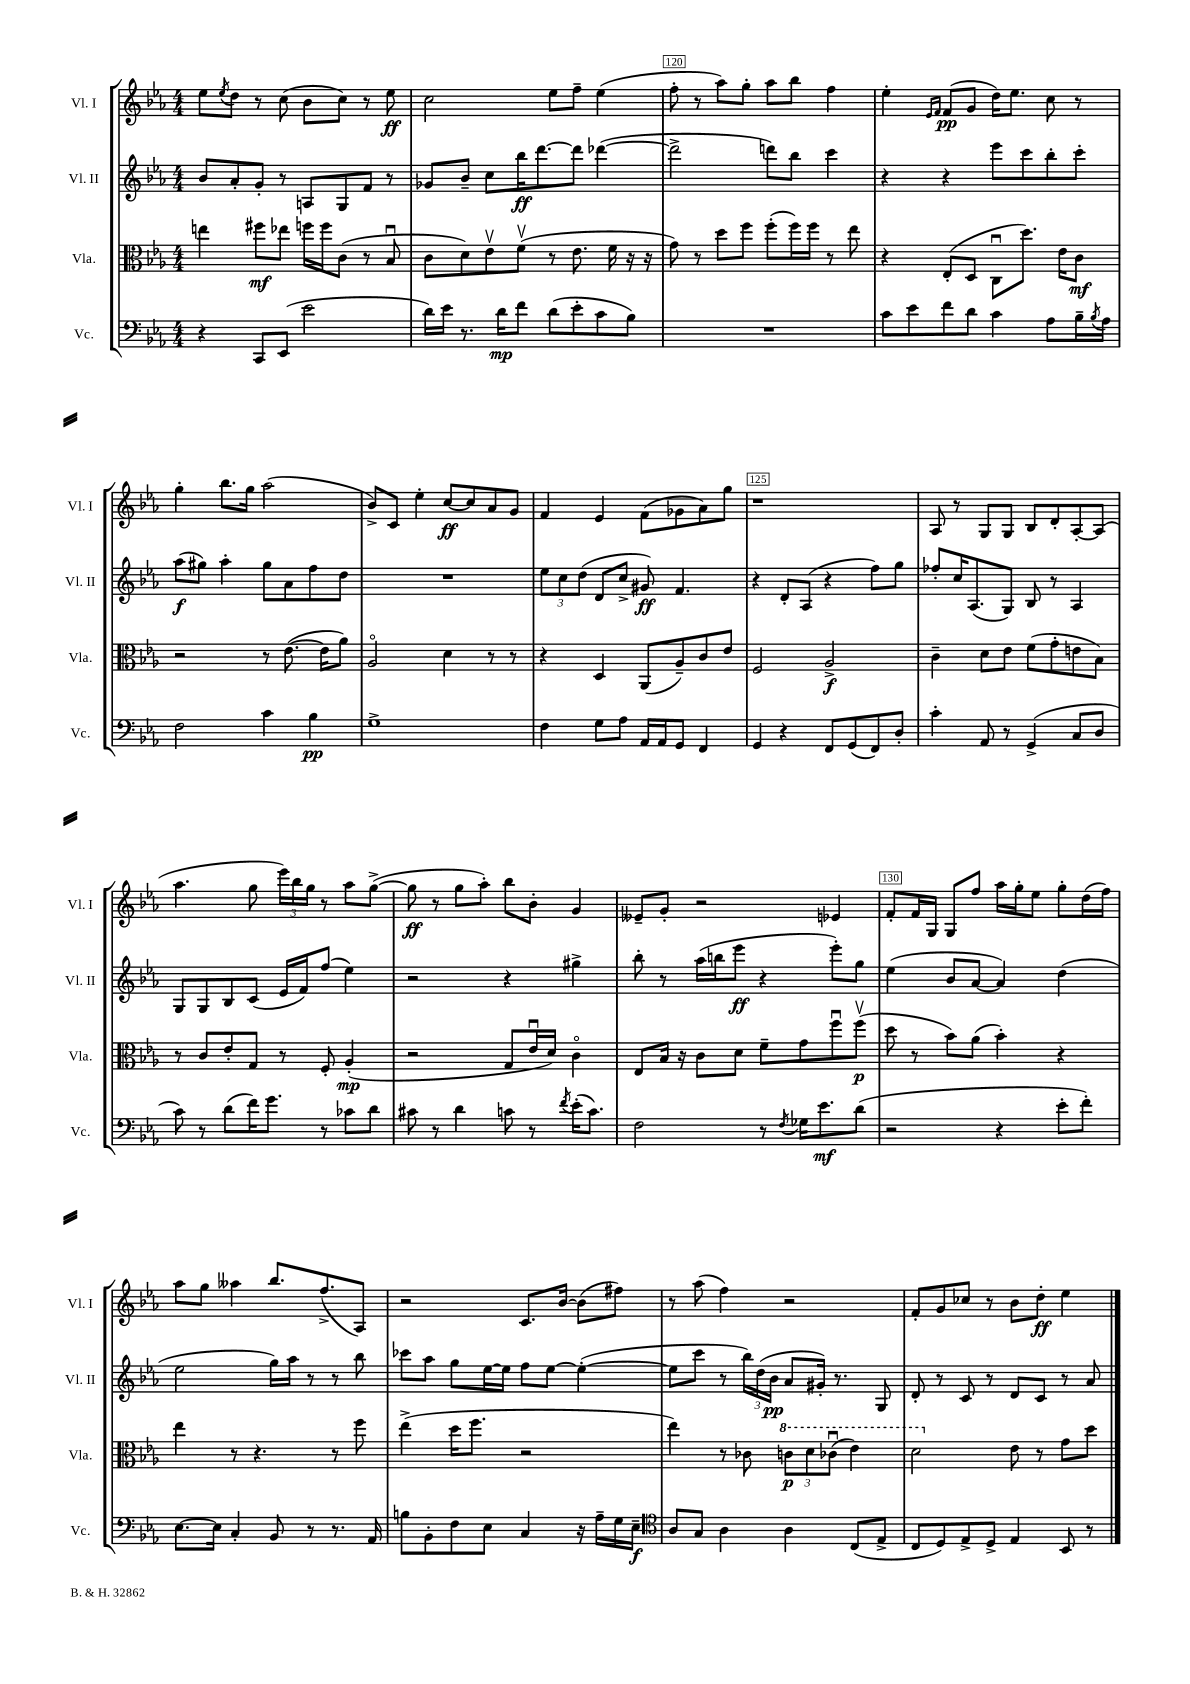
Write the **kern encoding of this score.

**kern	**dynam	**kern	**dynam	**kern	**dynam	**kern	**dynam
*part4	*part4	*part3	*part3	*part2	*part2	*part1	*part1
*staff4	*staff4	*staff3	*staff3	*staff2	*staff2	*staff1	*staff1
*I"Vc.	*	*I"Vla.	*	*I"Vl. II	*	*I"Vl. I	*
*I'Vc.	*	*I'Vla.	*	*I'Vl. II	*	*I'Vl. I	*
*clefF4	*	*clefC3	*	*clefG2	*	*clefG2	*
*k[b-e-a-]	*	*k[b-e-a-]	*	*k[b-e-a-]	*	*k[b-e-a-]	*
*M4/4	*	*M4/4	*	*M4/4	*	*M4/4	*
=118	=118	=118	=118	=118	=118	=118	=118
4r	.	4een\	.	8b-/L	.	8ee-\L	.
.	.	.	.	.	.	8qee-/	.
.	.	.	.	8a-'/	.	8dd\J	.
8CC/L	.	8ff#X\L	mf	8g'/J	.	8r	.
(8EE-/J	.	8ee-X\J	.	8r	.	(8cc\	.
2e-\	.	16ffn\LL	.	8An/L	.	8b-\L	.
.	.	16ff\J	.	.	.	.	.
.	.	(8c\J	.	8G/	.	8cc\J)	.
.	.	8r	.	8f/J	.	8r	.
.	.	8B-u/	.	8r	.	8ee-\	ff
=119	=119	=119	=119	=119	=119	=119	=119
16d\LL)	.	8c\L	.	8g-X/L	.	2cc\	.
16e-\JJ	.	.	.	.	.	.	.
8.r	.	8d\)	.	8b-~/J	.	.	.
.	.	8e-v\	.	8cc\L	.	.	.
16d\KL	mp	.	.	.	.	.	.
8f\J	.	(8fv\J	.	16bb-\K	ff	.	.
.	.	.	.	[8.ddd\	.	.	.
(8d\L	.	8r	.	.	.	8ee-\L	.
8e-'\	.	8.e-\	.	8ddd\J]	.	8ff~\J	.
8c\	.	.	.	([4ddd-X\	.	(4ee-\	.
.	.	16f\	.	.	.	.	.
8B-\J)	.	16r	.	.	.	.	.
.	.	16r	.	.	.	.	.
=120	=120	=120	=120	=120	=120	=120	=120
1r	.	8g\)	.	2ddd-^\]	.	8ff'\	.
.	.	8r	.	.	.	8r	.
.	.	8dd\L	.	.	.	8aa-\L)	.
.	.	8ff\J	.	.	.	8gg'\J	.
.	.	(8ff'\L	.	8dddn\L)	.	8aa-\L	.
.	.	16ff\L)	.	8bb-\J	.	8bb-\J	.
.	.	16ff\JJ	.	.	.	.	.
.	.	8r	.	4ccc\	.	4ff\	.
.	.	8ee-\	.	.	.	.	.
=121	=121	=121	=121	=121	=121	=121	=121
8c\L	.	4r	.	4r	.	4ee-'\	.
8e-\	.	.	.	.	.	.	.
.	.	.	.	.	.	16qqe-/LL	.
.	.	.	.	.	.	16qqf/JJ	.
8f\	.	(8E-'/L	.	4r	.	(8f/L	pp
8d\J	.	8D/J	.	.	.	8g/J	.
4c\	.	8Cu\L	.	8eee-\L	.	16dd\KL)	.
.	.	.	.	.	.	8.ee-\J	.
.	.	8.dd\J)	.	8ccc\	.	.	.
8A-\L	.	.	.	8bb-'\	.	8cc\	.
.	.	16e-\KL	.	.	.	.	.
16B-~\L	.	8c\J	mf	8ccc'\J	.	8r	.
8qB-/	.	.	.	.	.	.	.
16A-\JJ	.	.	.	.	.	.	.
!!LO:LB:g=z
=122	=122	=122	=122	=122	=122	=122	=122
2F\	.	2r	.	(8aa-\L	f	4gg'\	.
.	.	.	.	8gg#X\J)	.	.	.
.	.	.	.	4aa-'\	.	8.bb-\L	.
.	.	.	.	.	.	16gg\Jk	.
4c\	.	8r	.	8gg#\L	.	(2aa-\	.
.	.	([8.e-\	.	8a-\	.	.	.
4B-\	pp	.	.	8ff\	.	.	.
.	.	16e-\KL]	.	.	.	.	.
.	.	8a-\J)	.	8dd\J	.	.	.
=123	=123	=123	=123	=123	=123	=123	=123
1G^	.	2A-/	.	1r	.	8b-^/L)	.
.	.	.	.	.	.	8c/J	.
.	.	.	.	.	.	4ee-'\	.
.	.	4d\	.	.	.	[8cc/L	ff
.	.	.	.	.	.	8cc/]	.
.	.	8r	.	.	.	8a-/	.
.	.	8r	.	.	.	8g/J	.
=124	=124	=124	=124	=124	=124	=124	=124
4F\	.	4r	.	12ee-\L	.	4f/	.
.	.	.	.	12cc\	.	.	.
.	.	.	.	(12dd\J	.	.	.
8G\L	.	4D/	.	8d/L	.	4e-/	.
8A-\J	.	.	.	8cc^/J	.	.	.
16AA-/LL	.	(8AA-/L	.	8g#X/)	ff	(8f\L	.
16AA-/J	.	.	.	.	.	.	.
8GG/J	.	8A-~/)	.	4.f/	.	8g-X\	.
4FF/	.	8c/	.	.	.	8a-\)	.
.	.	8e-/J	.	.	.	8gg\J	.
=125	=125	=125	=125	=125	=125	=125	=125
4GG/	.	2F/	.	4r	.	1r	.
4r	.	.	.	8d'/L	.	.	.
.	.	.	.	(8A-/J	.	.	.
8FF/L	.	2A-^/	f	4r	.	.	.
(8GG/	.	.	.	.	.	.	.
8FF/)	.	.	.	8ff\L)	.	.	.
8D'/J	.	.	.	8gg\J	.	.	.
=126	=126	=126	=126	=126	=126	=126	=126
4c'\	.	4c~\	.	8ff-X'/L	.	8A-/	.
.	.	.	.	16cc/K	.	8r	.
.	.	.	.	(8.A-/	.	.	.
8AA-/	.	8d\L	.	.	.	8G/L	.
8r	.	8e-\J	.	8G/J)	.	8G/J	.
(4GG^/	.	(8f\L	.	8B-/	.	8B-/L	.
.	.	8g'\	.	8r	.	8d'/	.
8C/L	.	8en\	.	4A-/	.	[8A-'/	.
8D/J	.	8B-\J)	.	.	.	(8A-/J]	.
!!LO:LB:g=z
=127	=127	=127	=127	=127	=127	=127	=127
8c\)	.	8r	.	8G/L	.	4.aa-\	.
8r	.	8c/L	.	8G/	.	.	.
(8d\L	.	8e-'/	.	8B-/	.	.	.
16f\K)	.	8G/J	.	(8c/J	.	8gg\	.
8.g\J	.	.	.	.	.	.	.
.	.	8r	.	16e-/LL	.	24eee-\LL)	.
.	.	.	.	.	.	24bb-\	.
.	.	.	.	16f/J)	.	.	.
.	.	.	.	.	.	24gg\JJ	.
8r	.	8F'/	.	(8ff/J	.	8r	.
8c-X\L	.	(4A-'/	mp	4ee-\)	.	8aa-\L	.
8d\J	.	.	.	.	.	([8gg^\J	.
=128	=128	=128	=128	=128	=128	=128	=128
8c#X\	.	2r	.	2r	.	8gg\]	ff
8r	.	.	.	.	.	8r	.
4d\	.	.	.	.	.	8gg\L	.
.	.	.	.	.	.	8aa-'\J)	.
8cn\	.	8G/L	.	4r	.	8bb-\L	.
8r	.	16e-u/L	.	.	.	8b-'\J	.
.	.	16d/JJ)	.	.	.	.	.
8qf/	.	.	.	.	.	.	.
(16e-'\KL	.	4c\	.	4gg#X^\	.	4g/	.
8.c\J)	.	.	.	.	.	.	.
=129	=129	=129	=129	=129	=129	=129	=129
2F\	.	8E-/L	.	8bb-'\	.	8e--X~/L	.
.	.	16B-/Jk	.	8r	.	8g'/J	.
.	.	16r	.	.	.	.	.
.	.	8c\L	.	(16aa-\LL	.	2r	.
.	.	.	.	16bbn\J	.	.	.
.	.	8d\J	.	8eee-\J	ff	.	.
8r	.	8f~\L	.	4r	.	.	.
8qF/	.	.	.	.	.	.	.
16G-X\KL	.	8g\	.	.	.	.	.
8.e-\	mf	.	.	.	.	.	.
.	.	8ffu\	.	8eee-'\L)	.	4e-X/	.
(8d\J	.	(8ffv\J	p	8gg\J	.	.	.
=130	=130	=130	=130	=130	=130	=130	=130
2r	.	8dd\	.	(4ee-\	.	8f'/L	.
.	.	8r	.	.	.	16f/L	.
.	.	.	.	.	.	16G/JJ	.
.	.	8b-\L)	.	8b-/L	.	8G/L	.
.	.	(8a-\J	.	[8a-/J	.	8ff/J	.
4r	.	4b-'\)	.	4a-/])	.	16aa-\LL	.
.	.	.	.	.	.	16gg'\J	.
.	.	.	.	.	.	8ee-\J	.
8e-'\L	.	4r	.	(4dd\	.	8gg'\L	.
8f'\J)	.	.	.	.	.	(16dd\L	.
.	.	.	.	.	.	16ff\JJ)	.
!!LO:LB:g=z
=131	=131	=131	=131	=131	=131	=131	=131
[8.E-\L	.	4ee-\	.	2ee-\	.	8aa-\L	.
.	.	.	.	.	.	8gg\J	.
16E-\Jk]	.	.	.	.	.	.	.
4C'/	.	8r	.	.	.	4aa--X\	.
.	.	4.r	.	.	.	.	.
8BB-/	.	.	.	16gg\LL)	.	8.bb-/L	.
.	.	.	.	16aa-\JJ	.	.	.
8r	.	.	.	8r	.	.	.
.	.	.	.	.	.	(8.ff^/	.
8.r	.	8r	.	8r	.	.	.
.	.	8ff\	.	8bb-\	.	8A-/J)	.
16AA-/	.	.	.	.	.	.	.
=132	=132	=132	=132	=132	=132	=132	=132
8Bn\L	.	(4ee-^\	.	8ccc-X\L	.	2r	.
8BB-'\	.	.	.	8aa-\J	.	.	.
8F\	.	16dd\KL	.	8gg\L	.	.	.
.	.	8.ff\J	.	.	.	.	.
8E-\J	.	.	.	[16ee-\L	.	.	.
.	.	.	.	16ee-\JJ]	.	.	.
4C/	.	2r	.	8ff\L	.	8.c/L	.
.	.	.	.	[8ee-\J	.	.	.
.	.	.	.	.	.	[16b-/Jk	.
16r	.	.	.	(4ee-'\_	.	(8b-\L]	.
16A-~\LL	.	.	.	.	.	.	.
16G\	.	.	.	.	.	8ff#X\J)	.
16E-~\JJ	f	.	.	.	.	.	.
=133	=133	=133	=133	=133	=133	=133	=133
*clefC4	*	*	*	*	*	*	*
8A-/L	.	4ee-\)	.	8ee-\L]	.	8r	.
8G/J	.	.	.	8ccc\J	.	(8aa-\	.
4A-\	.	8r	.	8r	.	4ff\)	.
.	.	8c-X\	.	24bb-\LL)	.	.	.
.	.	.	.	(24dd\	.	.	.
.	.	.	.	24b-\JJ	pp	.	.
*	*	*8va	*	*	*	*	*
4A-\	.	12ccn\L	p	8a-/L	.	2r	.
.	.	12dd\	.	.	.	.	.
.	.	.	.	16g#X'/Jk)	.	.	.
.	.	(12cc-Xu\J	.	.	.	.	.
.	.	.	.	8.r	.	.	.
(8C/L	.	4ee-\)	.	.	.	.	.
8E-^/J	.	.	.	8G/	.	.	.
=134	=134	=134	=134	=134	=134	=134	=134
8C/L	.	2dd\	.	8d'/	.	8f'/L	.
8D/)	.	.	.	8r	.	8g/	.
8E-^/	.	.	.	8c/	.	8cc-X/J	.
8D^/J	.	.	.	8r	.	8r	.
*	*	*X8va	*	*	*	*	*
4E-/	.	8e-\	.	8d/L	.	8b-\L	.
.	.	8r	.	8c/J	.	8dd'\J	ff
8BB-/	.	8g\L	.	8r	.	4ee-\	.
8r	.	8dd\J	.	8a-/	.	.	.
==	==	==	==	==	==	==	==
*-	*-	*-	*-	*-	*-	*-	*-
